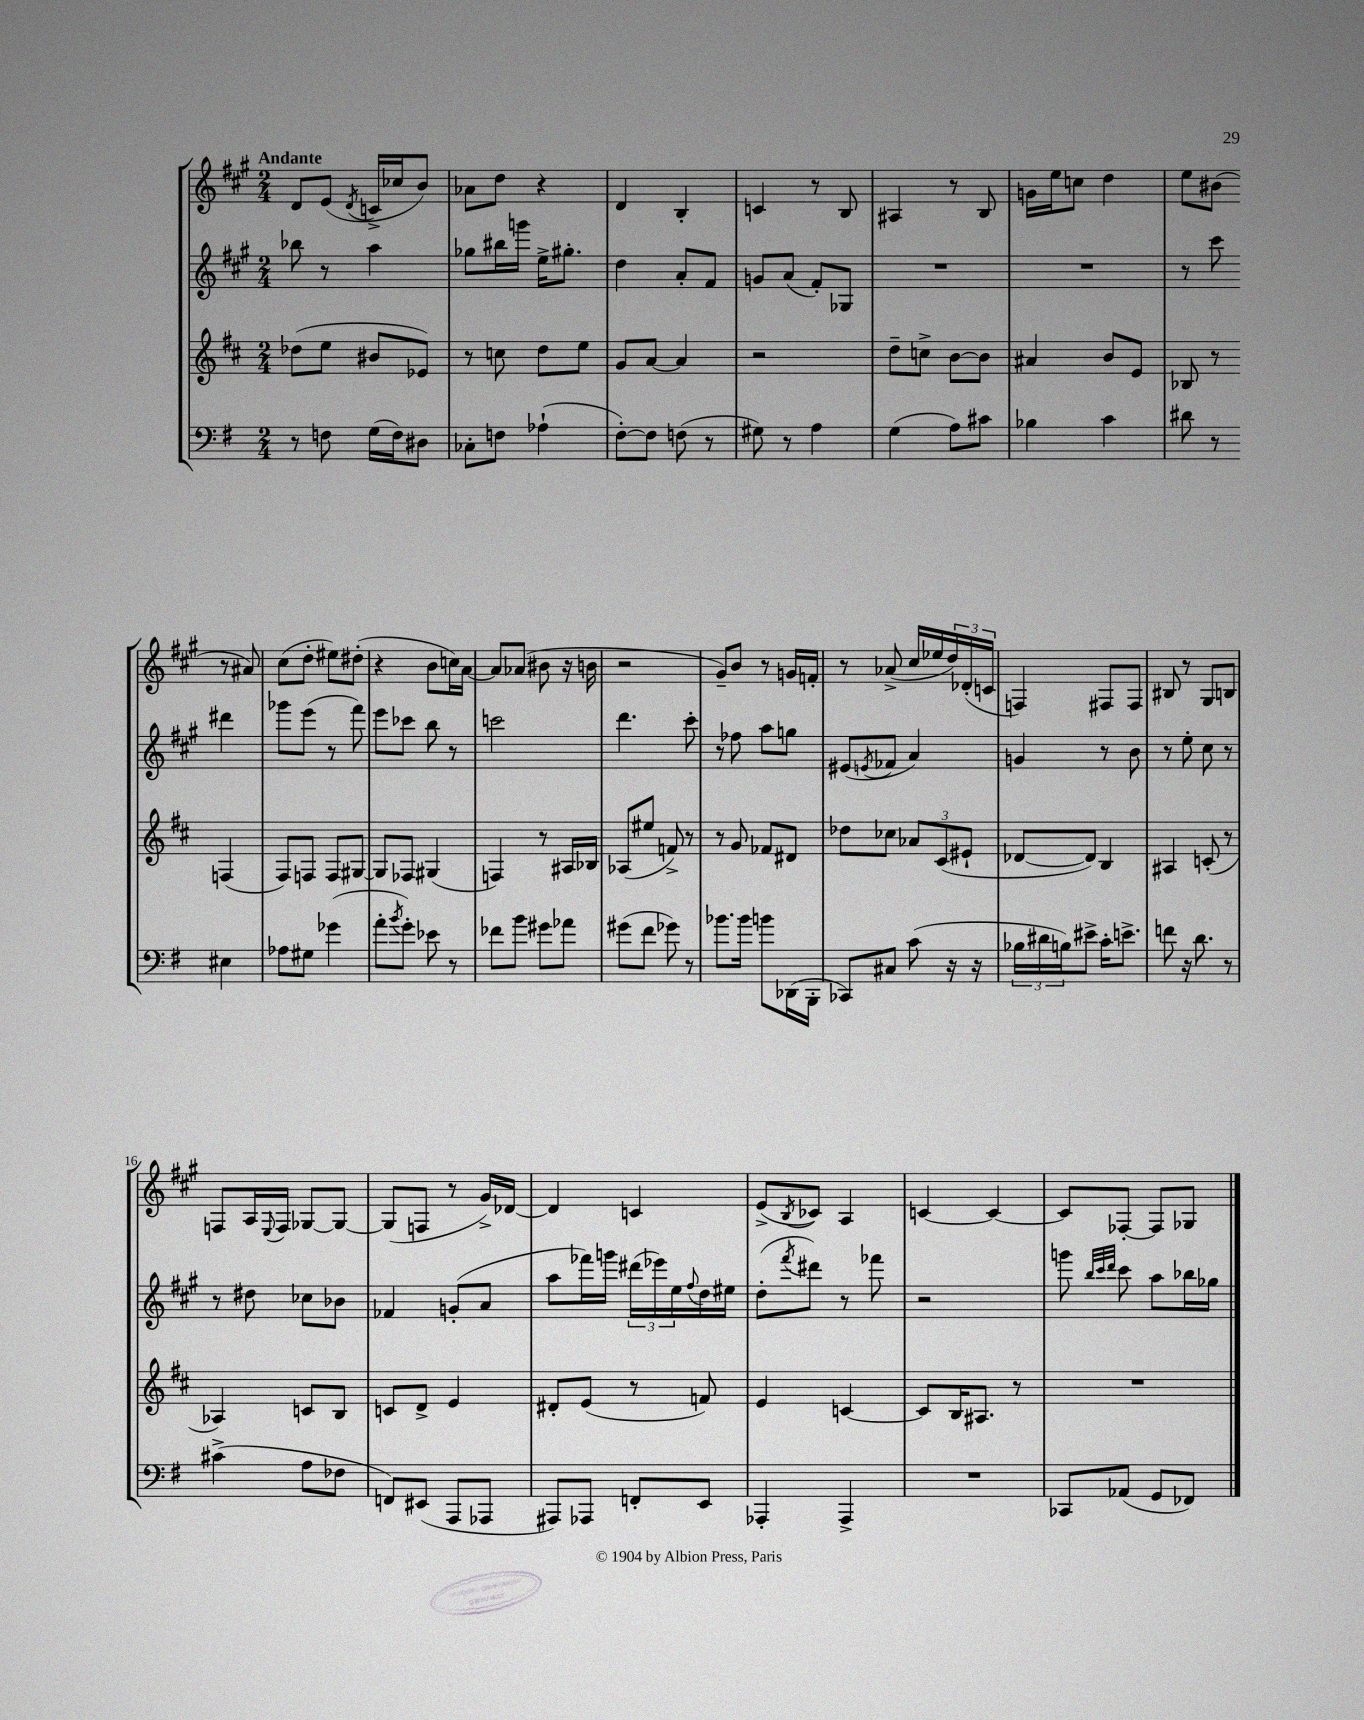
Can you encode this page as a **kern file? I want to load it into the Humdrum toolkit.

**kern	**kern	**kern	**kern
*staff4	*staff3	*staff2	*staff1
*clefF4	*clefG2	*clefG2	*clefG2
*k[f#]	*k[f#c#]	*k[f#c#g#]	*k[f#c#g#]
*M2/4	*M2/4	*M2/4	*M2/4
8r	(8dd-	8bb-	8d
8F	8ee	8r	(8e
.	.	.	8qd
(16G	8b#	4aa	16c^
16F)	.	.	16cc-
8D#	8e-)	.	8b)
=	=	=	=
8C-'	8r	8gg-	8a-
8F	8cc	16bb#	8dd
.	.	16ggg	.
(4A-`	8dd	16ee^	4r
.	.	8.gg#'	.
.	8ee	.	.
=	=	=	=
[8F#')	8g	4dd	4d
8F#]	[8a	.	.
(8F	4a]	8a'	4B'
8r	.	8f#	.
=	=	=	=
8G#)	2r	8g	4c
8r	.	(8a	.
4A	.	8f#')	8r
.	.	8G-	8B
=	=	=	=
(4G	8dd~	2r	4A#
.	8cc^	.	.
8A)	[8b	.	8r
8c#	8b]	.	8B
=	=	=	=
4B-	4a#	2r	16g
.	.	.	16ee
.	.	.	8cc
4c	8b	.	4dd
.	8e	.	.
=	=	=	=
8d#	8B-	8r	8ee
8r	8r	8ccc#	(8b#
4E#	(4F	4ddd#	8r
.	.	.	8a#)
=	=	=	=
8A-	8F#)	8ggg-	(8cc#
8G#	8F	(8eee	8dd'
(4g-	8F	8r	8ee#)
.	[8G#	8fff#)	(8dd#'
=	=	=	=
8a'	8G#]	8eee	4r
8qb	.	.	.
8g')	8F-	8ccc-	.
8e-	(4G#	8bb	8b
8r	.	8r	16cc)
.	.	.	[16a
=	=	=	=
8f-	4F)	2ccc	8a]
8b	.	.	(8a-
8g#	8r	.	8b#
8a-	16A#	.	16r
.	16B-	.	16b
=	=	=	=
(8g#	(8A-	4.ddd	2r
8f#	8ee#	.	.
8g-)	8f^)	.	.
8r	8r	8ccc#'	.
=	=	=	=
8.b-	8r	8r	8g#~)
.	8g	8ff-	8b
16b-	.	.	.
8b	8f-	8aa	8r
(16DD-	8d#	8gg	16g
16BBB'	.	.	16f'
=	=	=	=
8CC-)	8dd-	(8e#	8r
.	.	8qe	.
8C#	8cc-	8f-	(8a-^
(8c	12a-	4a)	16cc#
.	.	.	16ee-
.	(12c#	.	.
16r	.	.	24dd)
.	12e#`	.	(24d-'
16r	.	.	.
.	.	.	24c
=	=	=	=
24B-	[8d-	4g	4F)
24d#	.	.	.
24B)	.	.	.
8e#^	8d-])	.	.
16c'	4B	8r	8F#
8.e^	.	.	.
.	.	8b	8F#
=	=	=	=
8f	4A#	8r	8B#
16r	.	8ee'	8r
8.d	.	.	.
.	(8c'	8cc#	8G#
8r	8r	8r	8B
=	=	=	=
(4c#^	4A-)	8r	8F
.	.	8dd#	16A
.	.	.	8qqE
.	.	.	16F
8A	8c	8cc-	[8G-
8F-	8B	8b-	8G-_
=	=	=	=
8FF)	8c	4f-	(8G-]
(8EE#	8d^	.	8F
8AAA	4e	(8g'	8r
8AAA-	.	8a	16g#^)
.	.	.	[16d-
=	=	=	=
8AAA#)	8d#'	8aa	4d-]
8AAA-	(8e	16fff-)	.
.	.	16ggg	.
8FF'	8r	(24ddd#	4c
.	.	24eee-)	.
.	.	24ee	.
.	.	8qqff#	.
8EE	8f)	16dd	.
.	.	16ee#	.
=	=	=	=
4AAA-'	4e	(8dd'	(8e^
.	.	8qfff#	8qB
.	.	8ddd#)	8c-)
4AAA-^	[4c	8r	4A
.	.	8fff-	.
=	=	=	=
2r	8c]	2r	[4c
.	16B	.	.
.	8.A#	.	.
.	.	.	4c_
.	8r	.	.
=	=	=	=
8CC-	2r	8ggg	8c]
.	.	32qqbb	.
.	.	32qqccc#	.
.	.	32qqddd	.
(8AA-	.	8ccc#	[8F-'
8GG	.	8aa	8F-]
8FF-)	.	16bb-	8G-
.	.	16gg-	.
==	==	==	==
*-	*-	*-	*-
